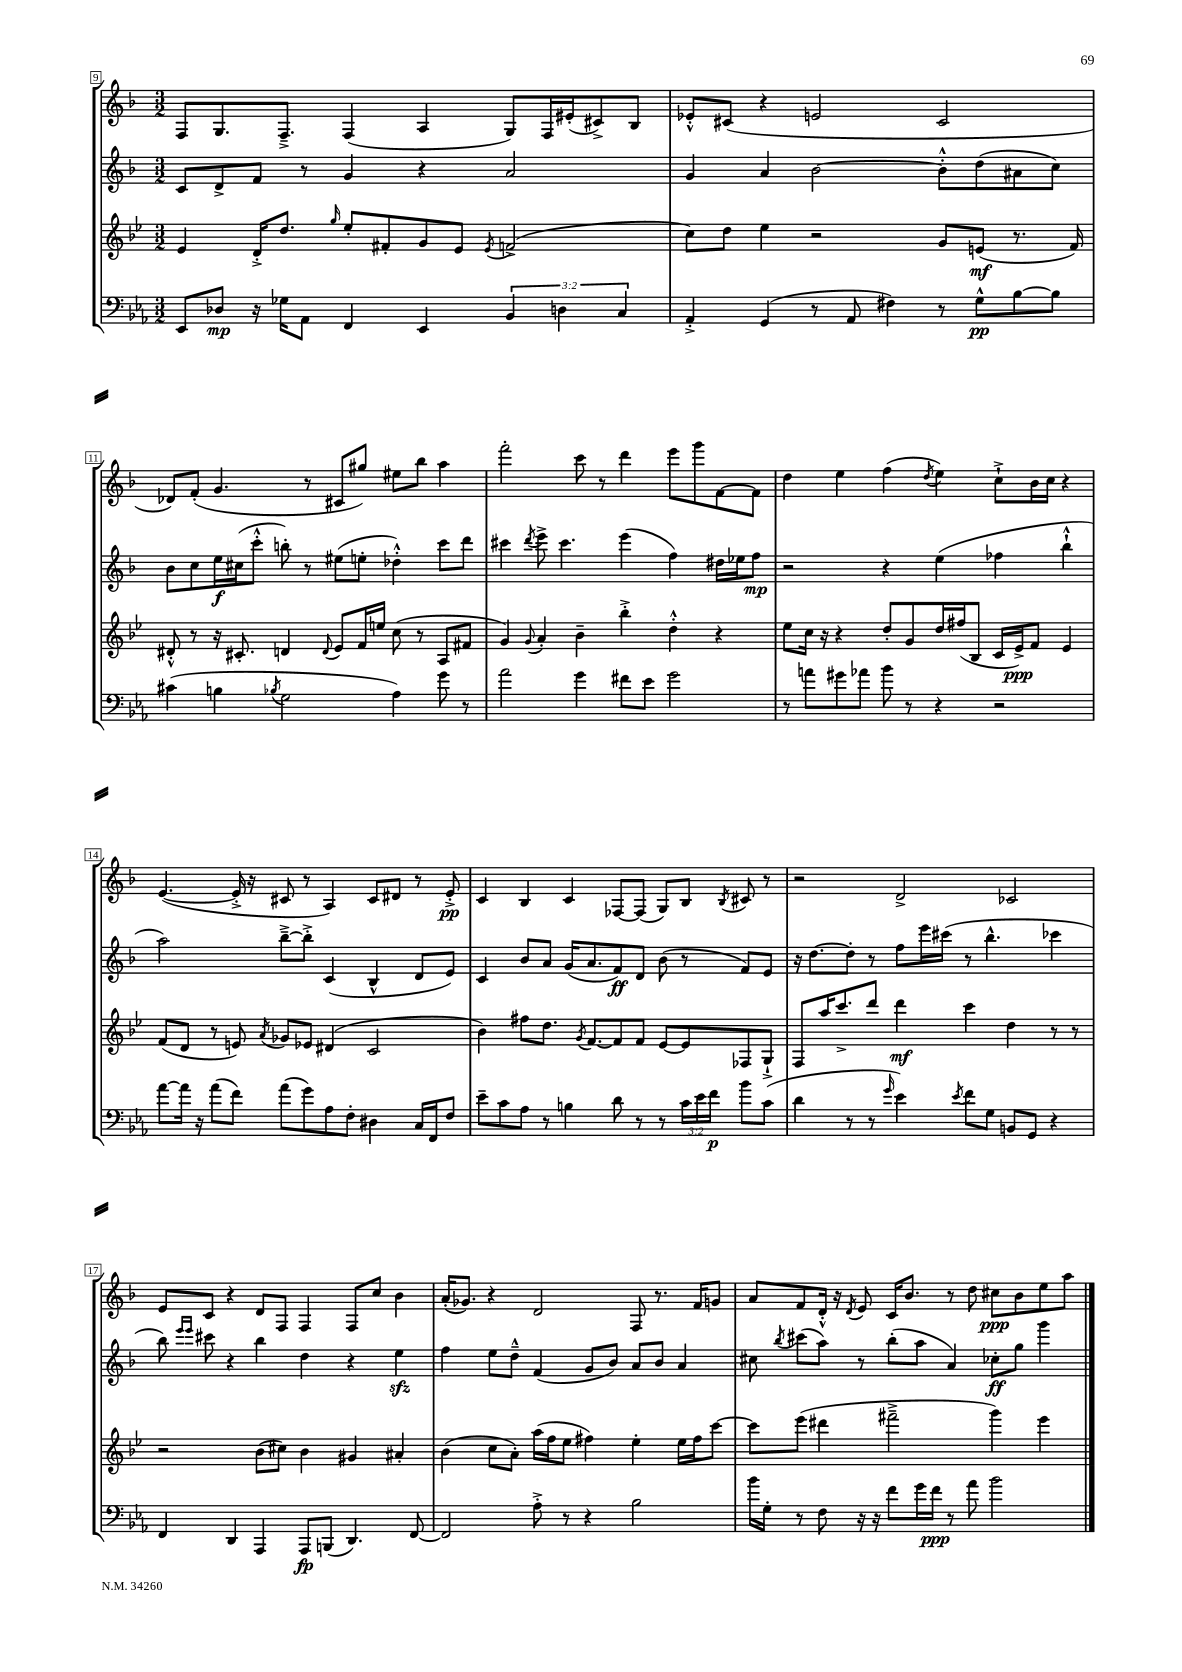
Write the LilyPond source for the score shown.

<<
\new StaffGroup <<
\new Staff = "s0" {
    \clef treble \key f \major \numericTimeSignature \time 3/2
    \autoBeamOff f8[ g8. f8.]---> f4( a4 g8[) f16 eis'16-.( cis'8->) bes8] |
    ees'8[-.-^ cis'8]( r4 e'2 cis'2 |
    des'8[) f'8]-.( g'4. r8 cis'8[ gis''8]) eis''8[ bes''8] a''4 |
    f'''2-. c'''8 r8 d'''4 e'''8[ g'''8 f'8~ f'8] |
    d''4 e''4 f''4( \acciaccatura { d''8 } e''4) c''8[-!-> bes'16 c''16] r4 |
    e'4.~( e'16-.-> r16 cis'8 r8 a4) cis'8[ dis'8] r8 e'8-.->\pp |
    c'4 bes4 c'4 fes8[~ fes8]( g8[) bes8] \acciaccatura { bes8 } cis'8 r8 |
    r2 d'2-> ces'2 |
    e'8[ c'8] r4 d'8[ f8] f4 f8[ c''8] bes'4 |
    a'16[-.( ges'8.]) r4 d'2 f8 r8. f'16[ g'8] |
    a'8[ f'8 d'16]-.-^ r16 \acciaccatura { d'8 } e'8 c'16[ bes'8.] r8 d''8 cis''8[\ppp bes'8 e''8 a''8] \bar "|." |
}
\new Staff = "s1" {
    \clef treble \key f \major \numericTimeSignature \time 3/2
    \autoBeamOff c'8[ d'8-> f'8] r8 g'4 r4 a'2 |
    g'4 a'4 bes'2~ bes'8[-.-^ d''8( ais'8 c''8]) |
    bes'8[ c''8 e''16\f cis''16( c'''8]-.-^ b''8-.) r8 eis''8[( e''8]-. des''4-.-^) c'''8[ d'''8] |
    cis'''4 \acciaccatura { d'''8 } e'''8-> cis'''4. e'''4( f''4) dis''16[ ees''16 f''8]\mp |
    r2 r4 e''4( fes''4 bes''4-!-^ |
    a''2) bes''8[~---> bes''8]-.-> c'4( bes4-^ d'8[ e'8]) |
    c'4 bes'8[ a'8] g'16[( a'8. f'8\ff) d'8] bes'8( r8 f'8[) e'8] |
    r16 d''8.[~ d''8]-. r8 f''8[ e'''16 cis'''16]( r8 bes''4.-^ ces'''4 |
    bes''8) \grace { e'''16[ e'''16] } cis'''8 r4 bes''4 d''4 r4 e''4\sfz |
    f''4 e''8[ d''8]---^ f'4( g'8[ bes'8]) a'8[ bes'8] a'4 |
    cis''8 \acciaccatura { bes''8 } cis'''8[( a''8]) r8 bes''8[-.( a''8] a'4) ces''8[-.\ff g''8] g'''4 \bar "|." |
}
\new Staff = "s2" {
    \clef treble \key bes \major \numericTimeSignature \time 3/2
    \autoBeamOff ees'4 d'16[-.-> d''8.] \grace { g''16 } ees''8[-. fis'8-. g'8 ees'8] \acciaccatura { ees'8 } f'2->( |
    c''8[) d''8] ees''4 r2 g'8[ e'8]\mf( r8. f'16) |
    dis'8-.-^ r8 r16 cis'8.-. d'4 \appoggiatura { d'8 } ees'8[ f'16 e''16] c''8( r8 a8[ fis'8] |
    g'4) \appoggiatura { g'8 } a'4-. bes'4-- bes''4-.-> d''4-.-^ r4 |
    ees''8[ c''16] r16 r4 d''8[-. g'8 d''16 fis''16( bes8] c'16[ ees'16->\ppp) f'8] ees'4 |
    f'8[( d'8] r8 e'8) \acciaccatura { a'8 } ges'8[ ees'8] dis'4( c'2 |
    bes'4) fis''8[ d''8.] \acciaccatura { g'8 } f'8.[~ f'8 f'8] ees'8[~ ees'8 fes8 g8]-!-> |
    f8[ a''16 c'''8.-> d'''8] d'''4\mf c'''4 d''4 r8 r8 |
    r2 bes'8[( cis''8]) bes'4 gis'4 ais'4-. |
    bes'4( c''8[ a'8]-.) a''16[( f''16 ees''8] fis''4) ees''4-. ees''16[ fis''16 c'''8]~ |
    c'''8[ ees'''8]( dis'''4 fis'''2---> g'''4) ees'''4 \bar "|." |
}
\new Staff = "s3" {
    \clef bass \key ees \major \numericTimeSignature \time 3/2 \override Staff.TupletNumber.text = #tuplet-number::calc-fraction-text
    \autoBeamOff ees,8[ des8]\mp r16 ges16[ aes,8] f,4 ees,4 \tuplet 3/2 { bes,4 d4 c4 } |
    aes,4-.-> g,4( r8 aes,8 fis4) r8 g8[-^\pp bes8~ bes8] |
    cis'4( b4 \acciaccatura { bes8 } g2 aes4) g'8 r8 |
    aes'2 g'4 fis'8[ ees'8] g'2 |
    r8 a'8[ gis'8 aes'8] bes'8 r8 r4 r2 |
    aes'8[~ aes'16] r16 aes'8[( f'8]) aes'8[( g'8) aes8 f8]-. dis4 c16[ f,16 f8] |
    ees'8[-- c'8 aes8] r8 b4 d'8 r8 r8 \tuplet 3/2 { c'16[ ees'16 f'16]\p } bes'8[ c'8]( |
    d'4 r8 r8 \grace { g'16 } ees'4) \acciaccatura { ees'8 } f'8[ g8] b,8[ g,8] r4 |
    f,4 d,4 aes,,4 aes,,8[\fp b,,8]( d,4.) f,8~ |
    f,2 aes8-.-> r8 r4 bes2 |
    bes'16[ g16]-. r8 f8 r16 r16 f'8[ g'16 f'16]\ppp r8 aes'8 bes'2 \bar "|." |
}
>>
>>
\layout { \context { \Score currentBarNumber = #9 \override BarNumber.stencil = #(make-stencil-boxer 0.1 0.3 ly:text-interface::print) } }
